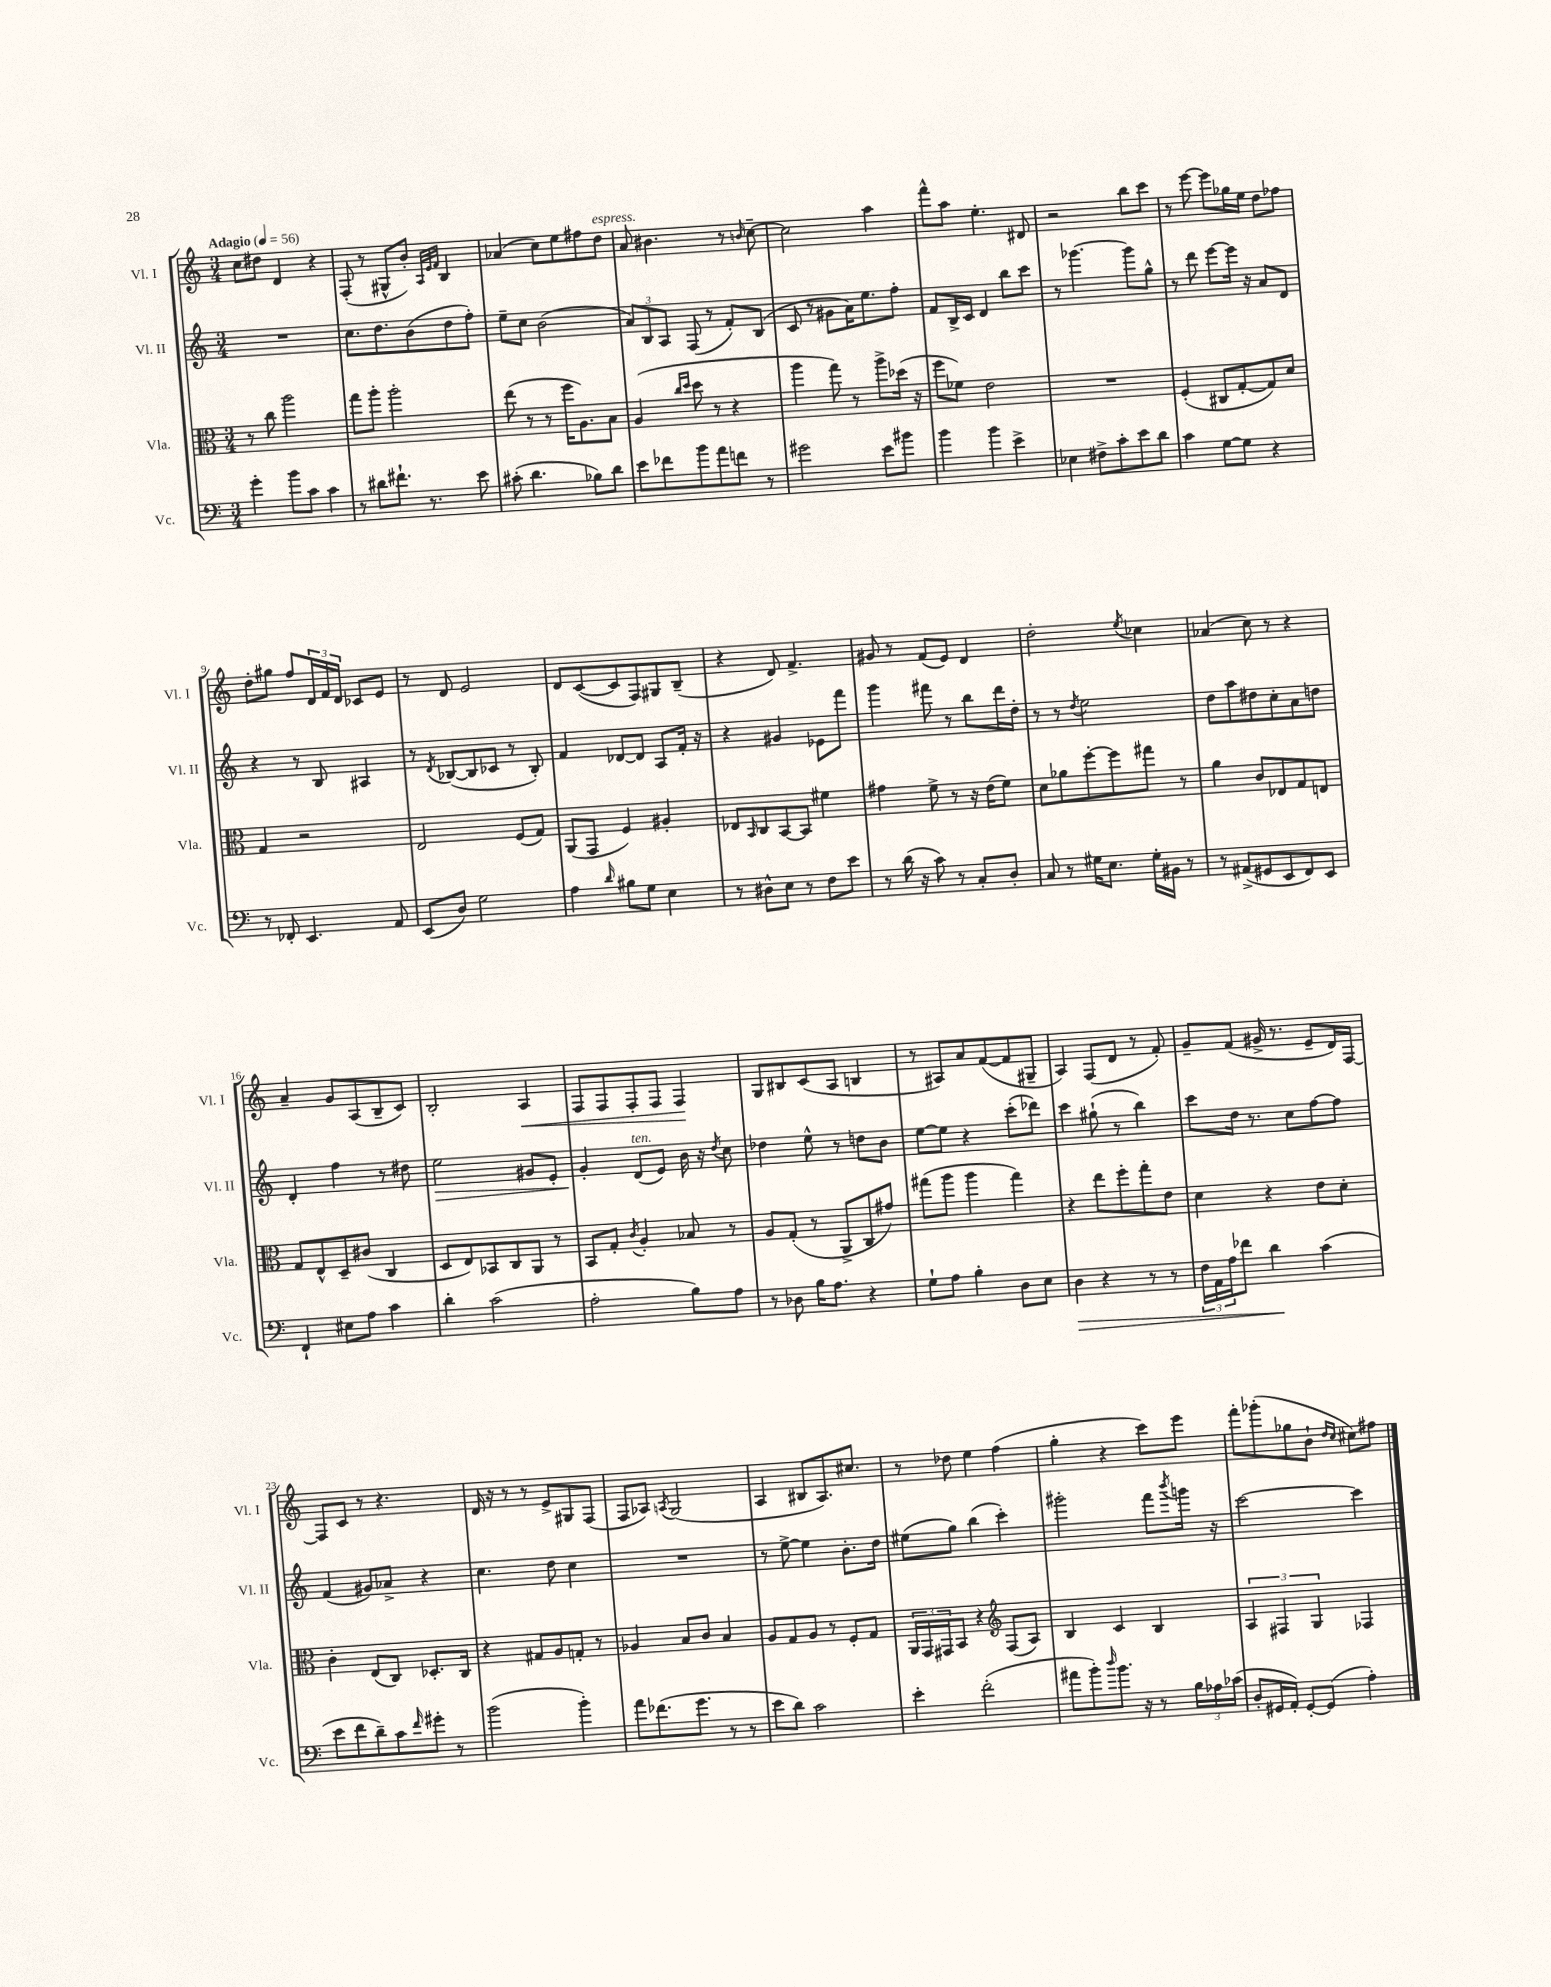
<<
\new StaffGroup <<
\new Staff = "s0" \with { instrumentName = "Vl. I" shortInstrumentName = "Vl. I" } {
    \clef treble \key c \major \numericTimeSignature \time 3/4 \tempo "Adagio" 4 = 56
    c''8 dis''8 d'4 r4 |
    f8-.( r8 gis8-^ b'8-.) \grace { a32 e'32 f'32 } b4 |
    aes'4( c''8) e''8 fis''8 d''8^\markup { \italic "espress." } |
    a'8 bis'4. r8 \grace { b'16 } c''8~-- |
    c''2 a''4 |
    f'''8-^ a''8 e''4.-. dis'8 |
    r2 b''8 c'''8 |
    r8 e'''8~ e'''8 ges''16 e''16 d''8 fes''8 |
    d''8-. gis''8 f''8 \tuplet 3/2 { d'16 f'16 d'16 } ces'8 e'8 |
    r8 d'8 e'2 |
    d'8 c'8~( c'8 f8) gis8 b8--( |
    r4 d'8) f'4.-> |
    gis'8 r8 f'8( e'8) d'4 |
    d''2-. \acciaccatura { e''8 } ces''4 |
    aes'4( c''8) r8 r4 |
    a'4-- g'8 a8( b8-- c'8) |
    b2-. a4\< |
    f8 f8 f8-. f8 f4\! |
    g8 bis8 c'8( a8 b4 |
    r8 ais8) a'8 f'8~( f'8 gis8-- |
    a4) f8( d'8 r8 f'8-.) |
    g'8-- f'8( gis'16-> r8. e'8-- d'16) f16~ |
    f8 c'8 r8 r4. |
    d'16 r16 r8 r8 e'8-> gis8 f8( |
    f8 aes8) \acciaccatura { a8 } g2( |
    a4 bis8 a8.) cis''8. |
    r8 des''8 e''4 f''4( |
    g''4-. r4 c'''8) e'''8 |
    f'''8-. ges'''8-.( ges''8 b'8-! \grace { d''16 c''16 } cis''8) fis''8 \bar "|." |
}
\new Staff = "s1" \with { instrumentName = "Vl. II" shortInstrumentName = "Vl. II" } {
    \clef treble \key c \major \numericTimeSignature \time 3/4
    R2. |
    c''8. d''8. b'8( d''8 f''8-.) |
    e''8-- c''8 b'2( |
    \tuplet 3/2 { a'8) b8 a8 } f8( r8 f'8-.) b8( |
    c'8 r8 gis'8 a'16) e''8. f''8-. |
    f'8 b16-> c'16 d'4 b''8 c'''8 |
    r8 ges'''4.~ ges'''8 g''8-^ |
    r8 d'''8 e'''8~ e'''16 r16 a'8 d'8 |
    r4 r8 b8 ais4 |
    r8 \acciaccatura { d'8 } bes8~( bes8 ces'8 r8 bes8-.) |
    f'4 des'8~ des'8 a8 f'16-. r16 |
    r4 gis'4 ees'8 f'''8 |
    g'''4 fis'''8 r8 b''8 d'''16 d''16-. |
    r8 r8 \acciaccatura { d''8 } e''2 |
    d''8 a''8 dis''8 c''8-. a'8 d''8 |
    d'4-. f''4 r8 dis''8 |
    e''2\> gis'8 e'8-. |
    g'4-.\! d'8^\markup { \italic "ten." }( e'8) b'16 r16 \acciaccatura { d''8 } c''8 |
    des''4 e''8-^ r8 d''8 b'8 |
    e''8~ e''8 r4 c'''8-.( des'''8) |
    c'''4 gis''8-!( r8 b''4) |
    c'''8 d''16 r8. c''8 f''8~ f''8 |
    f'4( gis'8) aes'8-> r4 |
    c''4. d''8 c''4 |
    R2. |
    r8 e''8~-> e''4 b'8.-. d''16 |
    eis''8( g''8) b''4( c'''4-.) |
    gis'''2-. f'''8 \acciaccatura { b'''8 } g'''16 r16 |
    c'''2~ c'''4 \bar "|." |
}
\new Staff = "s2" \with { instrumentName = "Vla." shortInstrumentName = "Vla." } {
    \clef alto \key c \major \numericTimeSignature \time 3/4
    r8 c''8 a''2 |
    g''8 a''8-. a''2-. |
    e''8( r8 r8 f''16 a8.) b8 |
    a4( \grace { c''16 d''16 } d''8 r8 r4 |
    a''4 g''8) r8 a''8-> des''16( r16 |
    f''8 fes'8) e'2 |
    R2. |
    f4-.( cis8 g8~-. g8) d'8 |
    g4 r2 |
    e2 f8( g8) |
    a,8( g,8 f4) ais4-. |
    ees8 \grace { b,16 } c8 b,8~ b,8 fis'4 |
    gis'4 f'8-> r8 r16 e'16( f'8) |
    d'8 aes'8 f''8~-. f''8 gis''8 r8 |
    a'4 c'8 ees8 g8 e8 |
    g8 e8-^ d8-- cis'8( c4 |
    d8 e8) bes,8 c8 a,8 r8 |
    b,8 g8-. \acciaccatura { c'8 } a4-. bes8 r8 |
    a8 g8-.( r8 a,8-> c8 gis'8) |
    gis''8( a''8 a''4 gis''4) |
    r4 e''8 f''8-. g''8-. e'8 |
    d'4 r4 e'8 d'8-. |
    c'4-. e8( c8) des8.-. c16 |
    r4 gis8 a8 g8-. r8 |
    aes4 b8 c'8 b4 |
    a8 g8 a8 r8 f8-. g8 |
    \tuplet 3/2 { a,16 g,16 gis,16 } b,8 r4 \clef treble f8( a8) |
    b4 c'4 b4 |
    \tuplet 3/2 { a4 fis4 g4 } fes4 \bar "|." |
}
\new Staff = "s3" \with { instrumentName = "Vc." shortInstrumentName = "Vc." } {
    \clef bass \key c \major \numericTimeSignature \time 3/4
    g'4-. b'8 c'8 c'4 |
    r8 dis'8 fis'8.-! r8. e'8 |
    cis'8-.( d'4. bes8) d'8 |
    e'8 fes'8 b'8 a'8 f'8 r8 |
    gis'2 e'8 bis'8 |
    b'4 b'4 e'4-> |
    ees4 fis8-> c'8-. e'8 d'8 |
    c'4 g8~ g8 r4 |
    r8 fes,8-. e,4. a,8 |
    e,8( d8) g2 |
    a4 \grace { d'16 } bis8 g8 e4 |
    r8 dis8-^ e8 r8 f8 e'8 |
    r8 d'16( r16 c'8) r8 c8-. d8-. |
    c8 r8 gis16 e8. gis16-. bis,16 r8 |
    r8 ais,8->( gis,8 e,8 f,8) e,8 |
    f,4-! eis8 a8 c'4 |
    d'4-. c'2( |
    a2-. b8) a8 |
    r8 des8 b16 a8. r4 |
    g8-! a8 b4-. d8 e8 |
    d4\> r4 r8 r8 |
    \tuplet 3/2 { f16 a,16 a16 } fes'8 d'4\! c'4( |
    e'8 f'8 d'8--) c'8 \grace { f'16 } gis'8-. r8 |
    b'2( b'4-.) |
    a'8 fes'8.( g'8. r8 r8 |
    e'8 d'8) c'2 |
    e'4-. f'2-.( |
    ais'8 b'8-.) \grace { d''16 } b'8. r16 r8 \tuplet 3/2 { b16 aes16 ces'16( } |
    d8-. gis,16 a,16-.) gis,8~-. gis,8( a4-.) \bar "|." |
}
>>
>>
